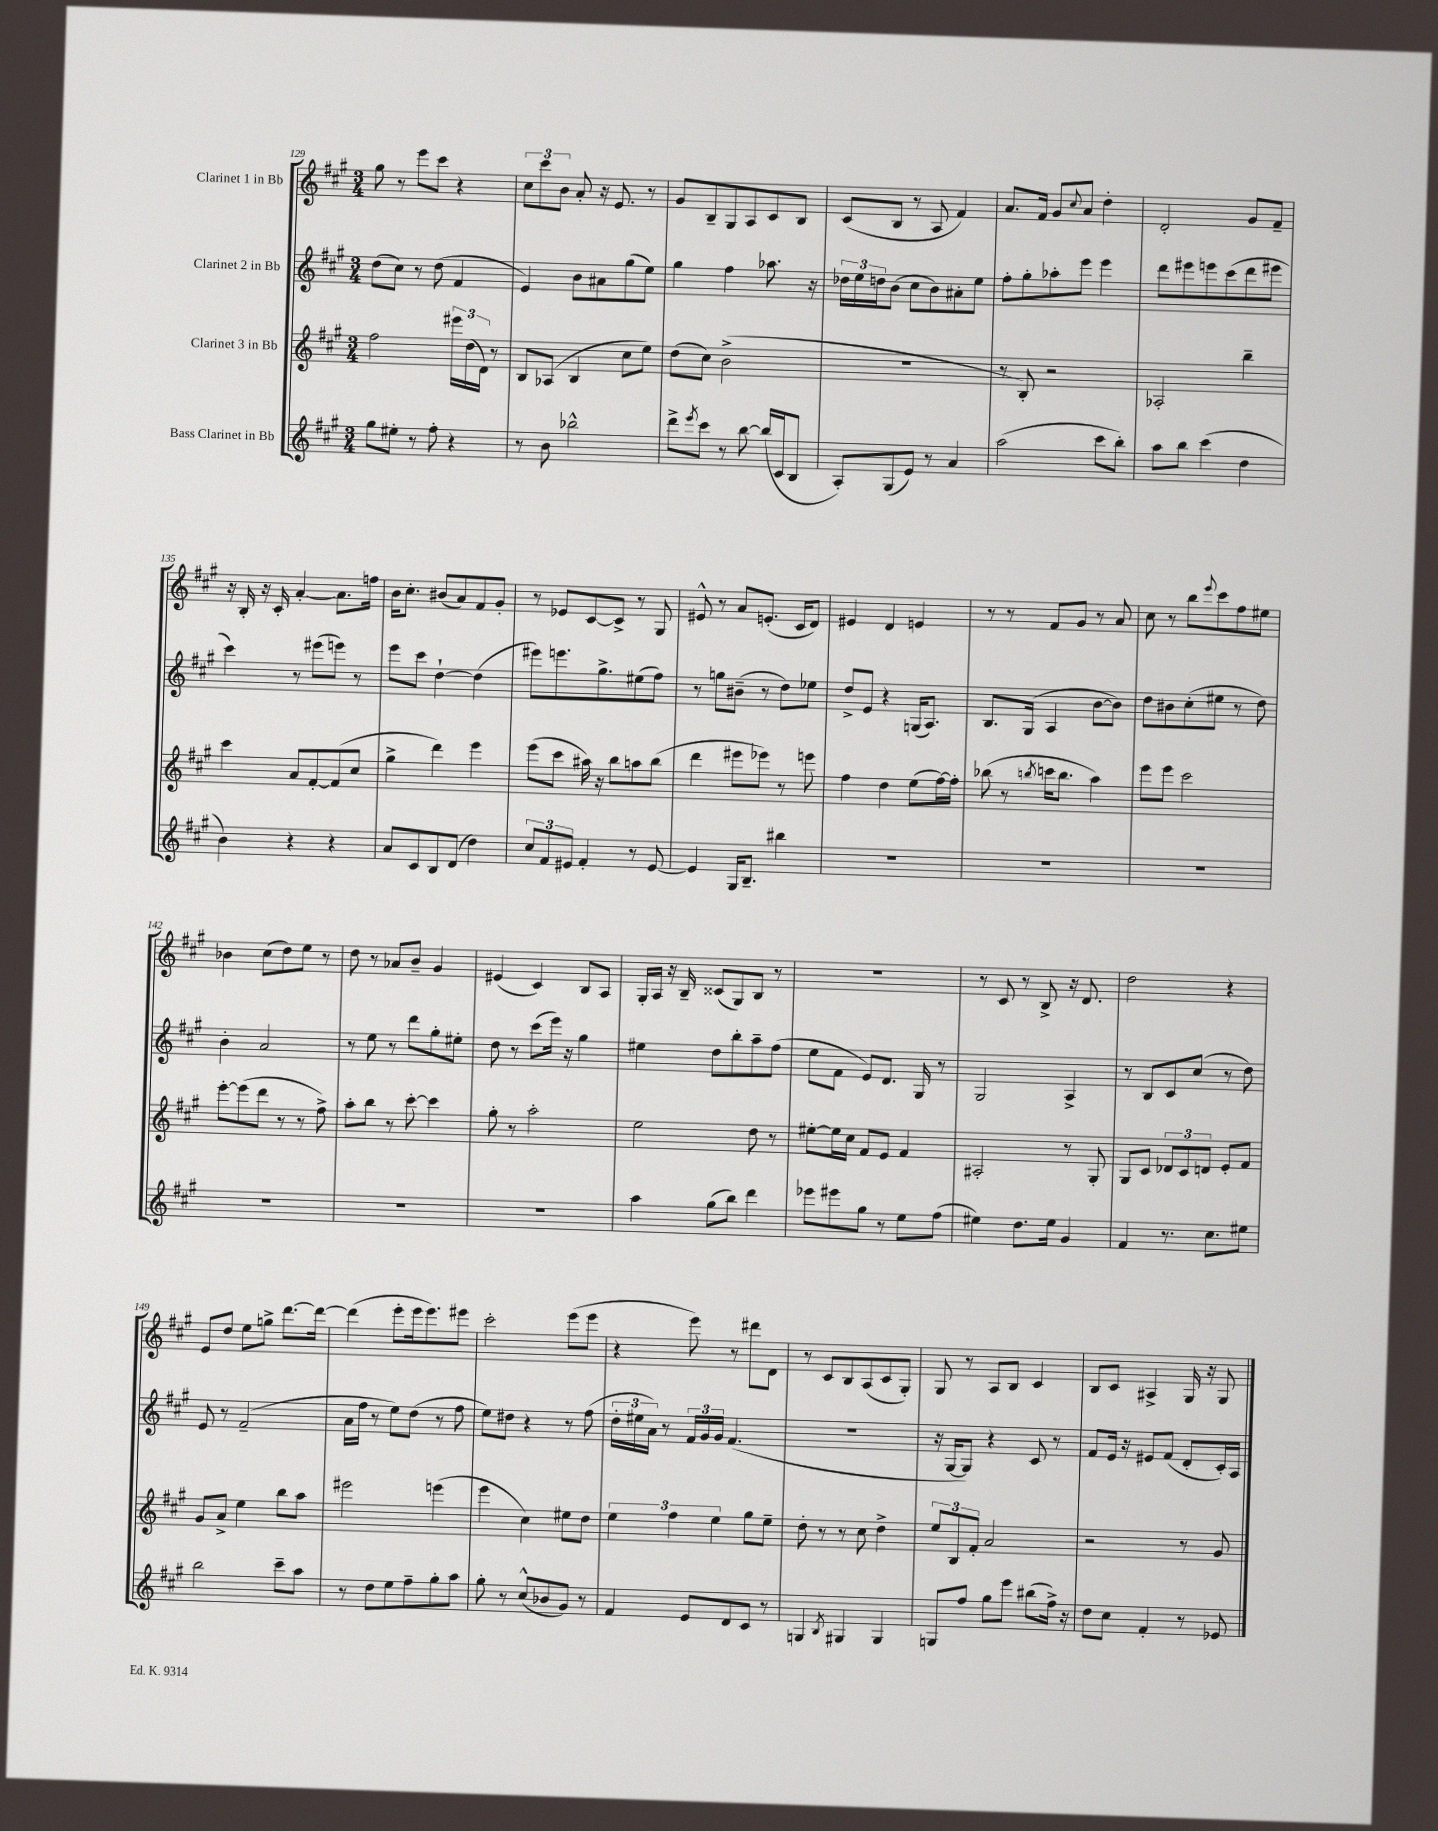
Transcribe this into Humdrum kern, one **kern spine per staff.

**kern	**kern	**kern	**kern
*staff4	*staff3	*staff2	*staff1
*clefG2	*clefG2	*clefG2	*clefG2
*k[f#c#g#]	*k[f#c#g#]	*k[f#c#g#]	*k[f#c#g#]
*M3/4	*M3/4	*M3/4	*M3/4
8gg#	2ff#	(8dd	8gg#
8ee#'	.	8cc#)	8r
8r	.	8r	8eee
8ff#'	.	(8dd	8ccc#
4r	24eee#	4f#	4r
.	(24dd	.	.
.	24d)	.	.
.	8r	.	.
=	=	=	=
8r	8B	4e)	12cc#
.	.	.	12ccc#
8b	(8A-	.	.
.	.	.	12b
2bb-^^	4B	8b	8a'
.	.	8a#	16r
.	.	.	8.e
.	8cc#	(8gg#	.
.	8ee)	8ee)	8r
=	=	=	=
8ddd^	(8dd	4gg#	8g#
8qeee	.	.	.
8ccc#	8cc#)	.	8B~
8r	(2b^	4ff#	8G#
[8bb	.	.	8A
(16bb]	.	8.aa-	8c#
16c#	.	.	.
8B	.	.	8B
.	.	16r	.
=	=	=	=
8A')	2.r	24dd-	(8c#
.	.	24ee	.
.	.	24dd	.
(8G#	.	(8b	8B
8e)	.	8cc#	8r
8r	.	8b)	8A
4a	.	8a#'	4f#)
.	.	8ee	.
=	=	=	=
(2aa	8r	8ff#'	8.a
.	8B')	8gg#'	.
.	.	.	16f#
.	2r	8aa-'	8g#
.	.	.	8qqcc#
.	.	8eee	8a
8ccc#	.	4eee	4dd'
8bb')	.	.	.
=	=	=	=
8aa	2A-'	8ddd	2d'
8bb	.	8eee#	.
(4ccc#	.	8eee	.
.	.	(8ccc#	.
4dd	4bb~	8ddd	8g#
.	.	8eee#	8f#~
=	=	=	=
4b)	4ccc#	4ccc#)	16r
.	.	.	16B'
.	.	.	16r
.	.	.	16c#'
4r	8a	8r	[4a'
.	[8f#'	(8eee#	.
4r	(8f#]	8eee)	8.a]
.	8cc#	8r	.
.	.	.	16ff
=	=	=	=
8a	4gg#^	8eee	16b
.	.	.	8.cc#'
8c#	.	8ccc#	.
8B	4ddd)	[4dd`	(8b#
(8d	.	.	8a)
4dd)	4eee	(4dd]	8f#
.	.	.	8g#'
=	=	=	=
12cc#	(8eee	8eee#)	8r
12f#	.	.	.
.	8ccc#	8.eee	8e-
12e#	.	.	.
4f#'	16aa#)	.	[8c#
.	16r	8.gg#^	.
.	8bb	.	8c#^]
8r	8aa	(8ee#	8r
[8e#	(8bb	8ff#)	8G#
=	=	=	=
4e#]	4ddd	8r	8e#^^
.	.	8gg	8r
16G#	8eee#	(8b#~	8a
8.B~	.	.	.
.	8eee-)	8r	(8.e'
4bb#	8r	8dd)	.
.	.	.	16c#
.	8eee	8ee-	8d)
=	=	=	=
2.r	4ff#	8dd^	4e#
.	.	8e	.
.	4dd	4r	4d
.	(8ee	(16G	4e
.	.	8.A)	.
.	[16ff#)	.	.
.	16ff#']	.	.
=	=	=	=
2.r	(8bb-	8.B	8r
.	8r	.	8r
.	.	(16G#	.
.	8qbb	.	.
.	16ccc	4A	8f#
.	8.bb	.	.
.	.	.	8g#
.	4aa)	[8b	8r
.	.	8b])	8a
=	=	=	=
2.r	8eee	8dd	8cc#
.	8eee	8b#	8r
.	2ccc#	(8cc#'	8bb
.	.	.	8qqeee
.	.	8ee#	8ccc#
.	.	8r	8ff#
.	.	8dd)	8ee#
=	=	=	=
2.r	[8eee'	4b'	4b-
.	(8eee]	.	.
.	8ddd	2a	(8cc#
.	8r	.	8dd)
.	8r	.	8ee
.	8ff#^)	.	8r
=	=	=	=
2.r	8aa'	8r	8dd
.	8bb	8ee	8r
.	8r	8r	8a-
.	[8ccc#'	8ddd	8b~
.	4ccc#]	8gg#'	4g#
.	.	8ee#'	.
=	=	=	=
2.r	8gg#'	8dd	(4e#
.	8r	8r	.
.	2aa'	(8ccc#	4c#)
.	.	16eee)	.
.	.	16r	.
.	.	4gg#	8B
.	.	.	8A
=	=	=	=
4aa	2ee	4ee#	16G#'
.	.	.	16A
.	.	.	16r
.	.	.	16B~
(8gg#	.	8dd	(8c##
8bb)	.	8bb'	8G#)
4ddd	8dd	8aa~	8B
.	8r	(8ff#	8r
=	=	=	=
8eee-	[8ee#'	8ee	2.r
8eee#	16ee#]	8f#	.
.	16cc#	.	.
8gg#	8f#	8e)	.
8r	8e	8.d	.
8ee	4f#	.	.
.	.	16G#	.
(8ff#	.	8r	.
=	=	=	=
4ee#)	2A#'	2G#	8r
.	.	.	8c#
8.dd	.	.	8r
.	.	.	8B^
16ee#	.	.	.
4g#	8r	4A^	16r
.	.	.	8.d
.	8G#'	.	.
=	=	=	=
4f#	8G#	8r	2dd
.	8c#	8B	.
8.r	12d-	8c#	.
.	12c#	.	.
.	.	(8cc#	.
.	12d	.	.
8.cc#	.	.	.
.	8e'	8r	4r
8ee#	8f#	8dd)	.
=	=	=	=
2bb	8g#	8e	8e
.	8a^	8r	8dd
.	4ee	(2f#~	8ee
.	.	.	8gg^
8ccc#~	8bb	.	[8.ddd
8aa	8aa	.	.
.	.	.	16ddd_
=	=	=	=
8r	2eee#	16a	(4ddd]
.	.	16ff#	.
8dd	.	8r	.
8ee	.	8ee)	8eee'
8ff#~	.	(8dd	16eee
.	.	.	8.eee)
8gg#'	(4eee	8r	.
8aa	.	8ff#	8eee#
=	=	=	=
8gg#'	4eee	8ee)	2ccc#'
8r	.	8dd#	.
(8cc#^^	4cc#)	4r	.
8b-	.	.	.
8g#)	8ee#	8r	(8eee
8r	8dd	(8ff#	8eee
=	=	=	=
4f#	6ee	24dd'	4r
.	.	24ee#	.
.	.	24a)	.
.	.	8r	.
.	6ff#	.	.
8e	.	24f#	8eee)
.	.	24g#	.
.	6ee	24g#	.
8d	.	(4.f#	8r
8c#	8gg#	.	8ddd#
8r	8ee~	.	8d
=	=	=	=
4G	8dd'	2.r	8r
.	8r	.	8c#
8qB	.	.	.
4G#	8r	.	8B
.	8cc#	.	(8A
4G#	4dd^	.	8c#
.	.	.	8G#')
=	=	=	=
8G	12ee	16r	8G#
.	.	[16G#	.
.	12B	.	.
8ff#	.	8G#])	8r
.	12f#'	.	.
8gg#	2a	4r	8A
8eee	.	.	8B
(8bb#	.	8c#	4c#
16ff#^)	.	8r	.
16r	.	.	.
=	=	=	=
8dd	2r	8f#	8B
8cc#	.	16e	8c#
.	.	16r	.
4f#'	.	8e#	4A#^
.	.	(8f#	.
8r	8r	8d'	16G#
.	.	.	16r
8e-	8g#	16c#')	8G#
.	.	16A	.
==	==	==	==
*-	*-	*-	*-
